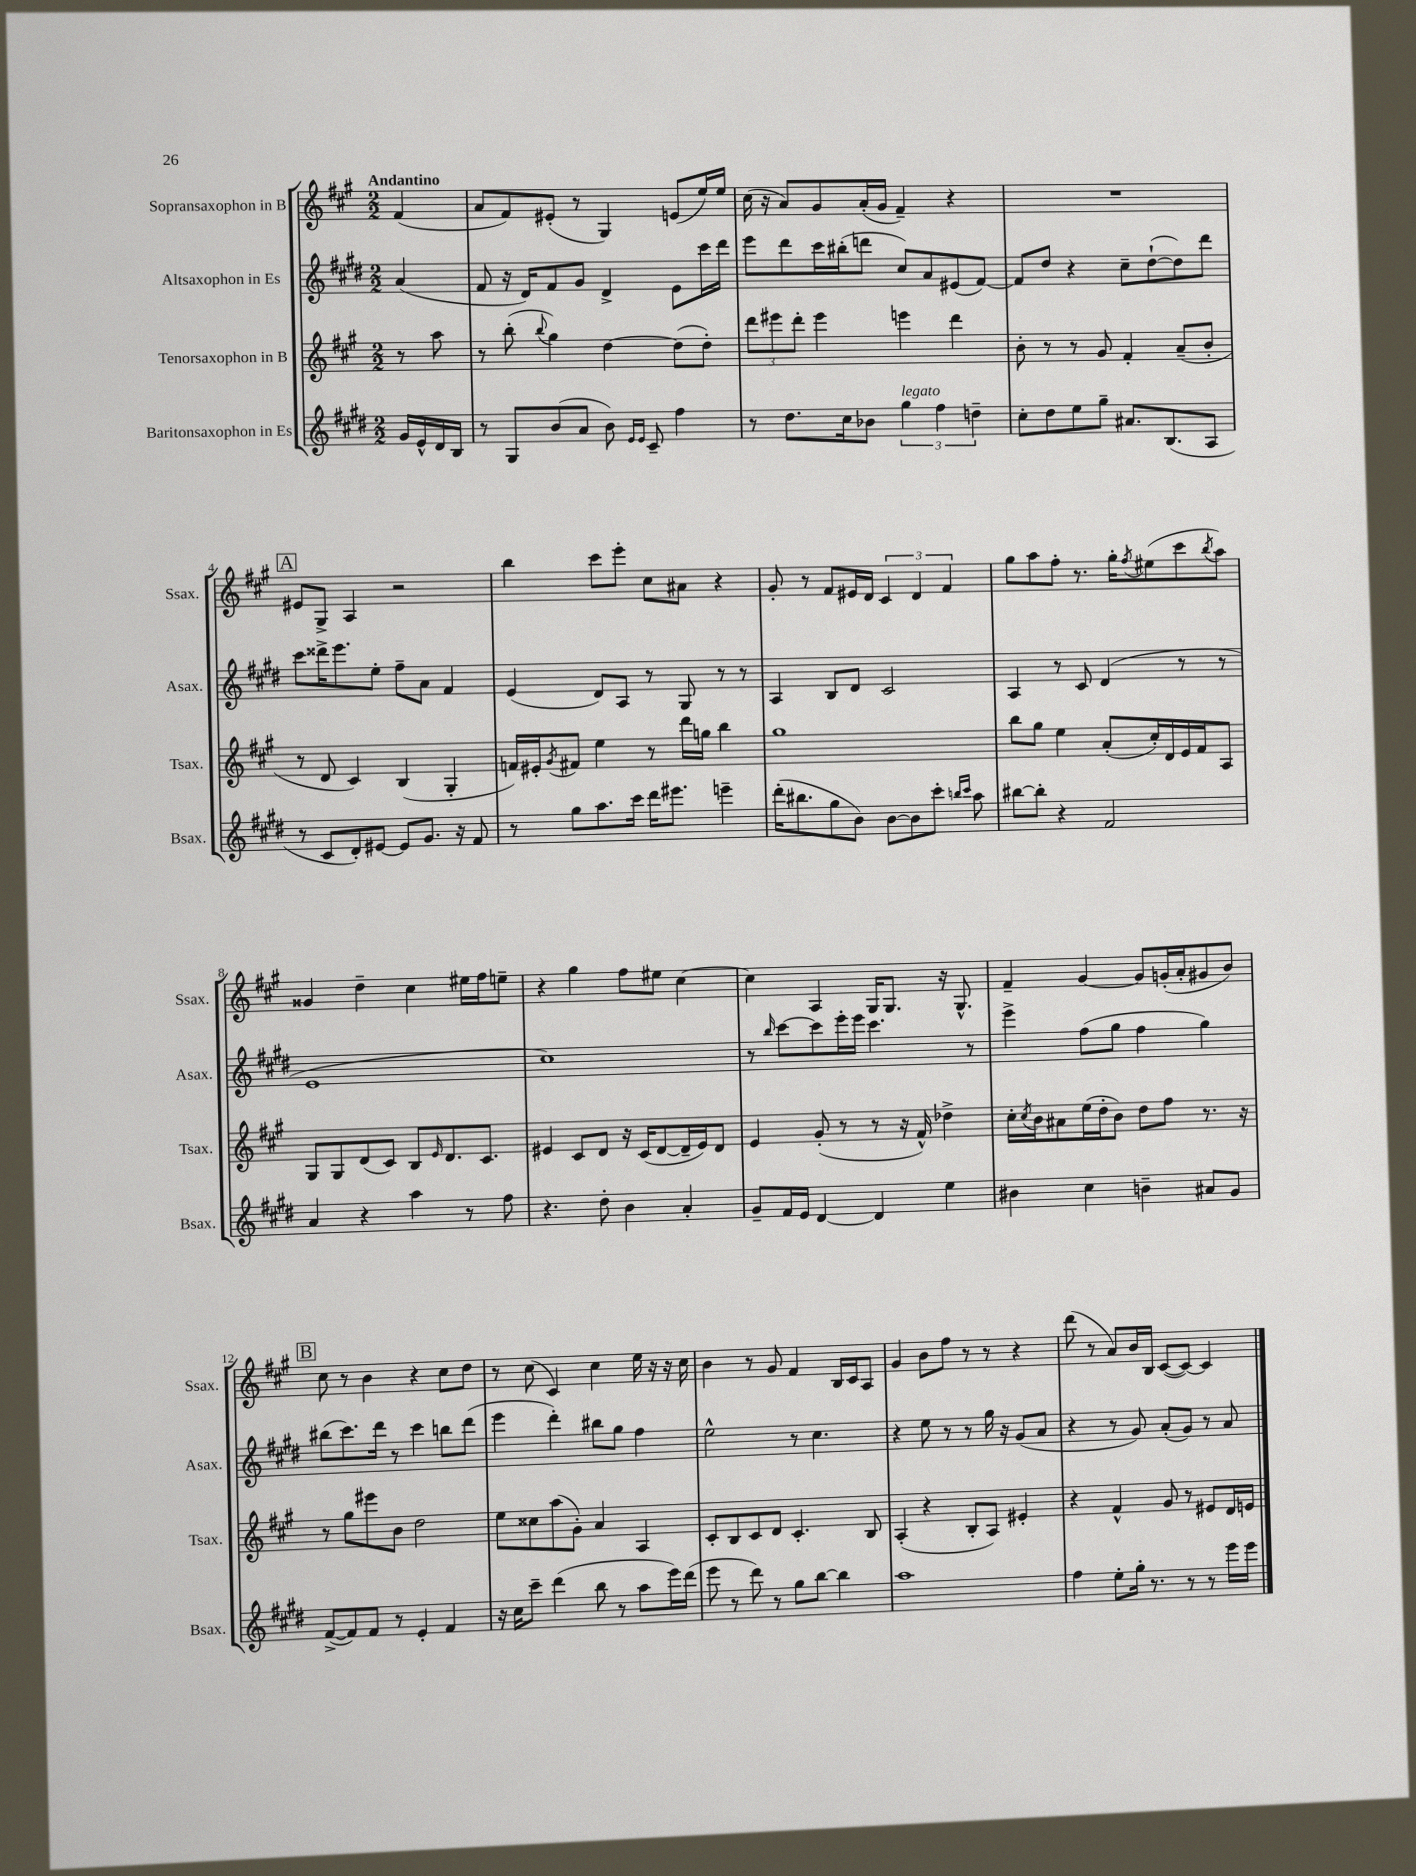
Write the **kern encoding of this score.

**kern	**kern	**kern	**kern
*part4	*part3	*part2	*part1
*staff4	*staff3	*staff2	*staff1
*I"Baritonsaxophon in Es	*I"Tenorsaxophon in B	*I"Altsaxophon in Es	*I"Sopransaxophon in B
*I'Bsax.	*I'Tsax.	*I'Asax.	*I'Ssax.
*clefG2	*clefG2	*clefG2	*clefG2
*k[f#c#g#d#]	*k[f#c#g#]	*k[f#c#g#d#]	*k[f#c#g#]
*M2/2	*M2/2	*M2/2	*M2/2
=	=	=	=
!	!	!	!LO:TX:a:B:t=Andantino
16g#/LL	8r	(4a/	(4f#/
16e^^/	.	.	.
16d#/	8aa\	.	.
16B/JJ	.	.	.
=1	=1	=1	=1
8r	8r	8f#/	8a/L
8G#/L	(8bb'\	16r	8f#/)
.	.	16d#/KL)	.
.	8qqbb/	.	.
(8b/	4gg#\)	8f#/	(8e#X'/J
8a/J	.	8g#/J	8r
8b\)	[4dd\	4d#^/	4G#/)
16qqe/LL	.	.	.
16qqe/JJ	.	.	.
8c#~/	.	.	.
4ff#\	(8dd\L]	8e\L	(8en/L
.	8dd'\J)	16ccc#\L	16ee/L)
.	.	16ddd#\JJ	16ee/JJ
=2	=2	=2	=2
8r	12ddd\L	8eee\L	(16cc#\
.	.	.	16r
.	12eee#X\	.	.
8.dd#\L	.	8ddd#\	8a/L)
.	12ddd'\J	.	.
.	4eee#\	16ccc#\L	8g#/
16cc#\k	.	(16bb#X'\J	.
8b-X\J	.	8dddn\J	(16a'/L
.	.	.	16g#/JJ
!LO:TX:a:i:t=legato	!	!	!
6gg#\	4eeen\	8cc#/L)	4f#~/)
.	.	8a/	.
6ff#\	.	.	.
.	4ddd\	(8e#X/	4r
6ddn~\	.	.	.
.	.	[8f#/J)	.
=3	=3	=3	=3
8cc#'\L	8b'\	8f#/L]	1r
8dd#\	8r	8dd#/J	.
8ee\	8r	4r	.
8gg#~\J	8g#/	.	.
8.a#X/L	4f#'/	8cc#~\L	.
.	.	([8dd#`\	.
(8.B/	.	.	.
.	(8a~/L	8dd#\])	.
8A/J	8b'/J	8ddd#\J	.
!!LO:LB:g=z
!!LO:REH:place=s1:t=A
=4	=4	=4	=4
8r	8r	8ccc#\L	8e#X/L
8c#/L	8d/	16ddd##X^\K	8G#^/J
.	.	8.eee\	.
8d#'/)	4c#/)	.	4A/
[8e#X/J	.	8ee'\J	.
8e#/L]	(4B/	8ff#~\L	2r
8.g#/J	.	8a\J	.
.	4G#'/	4f#/	.
16r	.	.	.
8f#/	.	.	.
=5	=5	=5	=5
8r	16fn/LL)	(4e/	4bb\
.	16e#X'/J	.	.
.	8qg#/	.	.
8gg#\L	8f#X/J	.	.
8.aa\	4ee\	8d#/L)	8ccc#\L
.	.	8A/J	8eee'\J
16ccc#\Jk	.	.	.
16ddd#\KL	8r	8r	8cc#\L
8.eee#X\J	.	.	.
.	16ddd\LL	8G#/	8a#X\J
.	16ggn\JJ	.	.
4eeen~\	4bb\	8r	4r
.	.	8r	.
=6	=6	=6	=6
(16ddd#'\KL	1gg#	4A/	8g#'/
8.bb#X\	.	.	.
.	.	.	8r
8gg#\	.	8B/L	8f#/L
8b\J)	.	8d#/J	16e#X/L
.	.	.	16d/JJ
[8b\L	.	2c#/	6c#/
8b\]	.	.	.
.	.	.	6d/
8ccc#'\J	.	.	.
.	.	.	6f#/
16qqbbn/LL	.	.	.
16qqccc#/JJ	.	.	.
8aa\	.	.	.
=7	=7	=7	=7
[8bb#X\L	8bb\L	4A/	8gg#\L
8bb#'\J]	8gg#\J	.	8aa\
4r	4ee\	8r	8ff#'\J
.	.	8c#/	8.r
2f#/	(8a'/L	(4d#/	.
.	.	.	16gg#'\KL
.	.	.	8qff#/
.	16cc#'/L)	.	(8ee#X\
.	16d/	.	.
.	16e/	8r	8ccc#\
.	16f#/J	.	.
.	.	.	8qbb/
.	8A/J	8r	8aa\J)
!!LO:LB:g=z
=8	=8	=8	=8
4a/	8G#/L	1e	4g##X/
.	8G#/	.	.
4r	(8d/	.	4dd~\
.	8c#/J)	.	.
4aa\	8B/L	.	4cc#\
.	16qqe/	.	.
.	8.d/	.	.
8r	.	.	16ee#X\LL
.	8.c#/J	.	16ff#\J
8ff#\	.	.	8een~\J
=9	=9	=9	=9
4.r	4e#X/	1cc#)	4r
.	8c#/L	.	4gg#\
8dd#'\	8d/J	.	.
4b\	16r	.	8ff#\L
.	(16c#/KL	.	.
.	[8d/	.	8ee#X\J
4a'/	16d~/L]	.	[4cc#\
.	16e#/J)	.	.
.	8d/J	.	.
=10	=10	=10	=10
8g#~/L	4e/	8r	4cc#\]
.	.	16qqbb/	.
16f#/L	.	[8ccc#\L	.
16e/JJ	.	.	.
[4d#/	(8g#'/	8ccc#\]	4A/
.	8r	16eee'\L	.
.	.	16eee\JJ	.
4d#/]	8r	4.ccc#\	16G#/KL
.	.	.	8.G#/J
.	16r	.	.
.	16f#^^/)	.	.
4ee\	4dd-X^\	.	16r
.	.	.	8.G#^^/
.	.	8r	.
=11	=11	=11	=11
4b#X\	16cc#'\LL	4eee^\	4f#~/
.	8qcc#/	.	.
.	16b\J	.	.
.	8a#X\	.	.
4cc#\	(16ee\L	(8ff#\L	[4g#/
.	16dd'\J	.	.
.	8b\J)	8gg#\J	.
4bn~\	8dd\L	4ff#\	8g#/L]
.	8ff#\J	.	(16gn'/L
.	.	.	16a'/J
8a#X/L	8.r	4gg#\)	8g#X/
8g#/J	.	.	8b/J)
.	16r	.	.
!!LO:LB:g=z
!!LO:REH:place=s1:t=B
=12	=12	=12	=12
([8f#^/L	8r	(8bb#X\L	8cc#\
8f#/])	8gg#\L	8.ccc#\)	8r
8f#/J	8eee#X\	.	4b\
.	.	16ddd#\Jk	.
8r	8b\J	8r	.
4e'/	2dd\	4ccc#\	4r
4f#/	.	8bbn\L	8cc#\L
.	.	(8ddd#\J	8dd\J
=13	=13	=13	=13
16r	8ee\L	4eee\	8r
16cc#\KL	.	.	.
8ccc#~\J	8cc##X\	.	(8cc#\
(4ddd#\	(8aa\	4ddd#'\)	4c#/)
.	8g#'\J)	.	.
8bb\	4a/	8bb#X\L	4cc#\
8r	.	8gg#\J	.
8aa\L	4A/	4ff#\	16ee\
.	.	.	16r
16eee\L)	.	.	16r
(16ddd#\JJ	.	.	16cc#\
=14	=14	=14	=14
8eee\	8c#'/L	2ee^^\	4b\
8r	8B/	.	.
8ddd#\)	8c#/	.	8r
8r	8d/J	.	8g#/
8gg#\L	4.c#'/	8r	4f#/
[8bb\J	.	4.cc#\	.
4bb\]	.	.	16B/LL
.	.	.	16c#/J
.	8B/	.	8A/J
=15	=15	=15	=15
1aa	(4A'/	4r	4g#/
.	4r	8ee\	8b\L
.	.	8r	8ff#\J
.	8B'/L	8r	8r
.	8A/J)	16gg#\	8r
.	.	16r	.
.	4e#X'/	(8g#/L	4r
.	.	8a/J	.
=16	=16	=16	=16
4ff#\	4r	4r	(8ddd\
.	.	.	8r
8ee'\L	4f#^^/	8r	8a/L)
16gg#'\Jk	.	8g#/)	16b/L
8.r	.	.	16B/JJ
.	8g#/	(8a'/L	([8c#/L
8r	8r	8g#/J)	8c#/J_)
8r	8e#X/L	8r	4c#/]
16eee\LL	16d/L	8a/	.
16eee\JJ	16en/JJ	.	.
==	==	==	==
*-	*-	*-	*-
